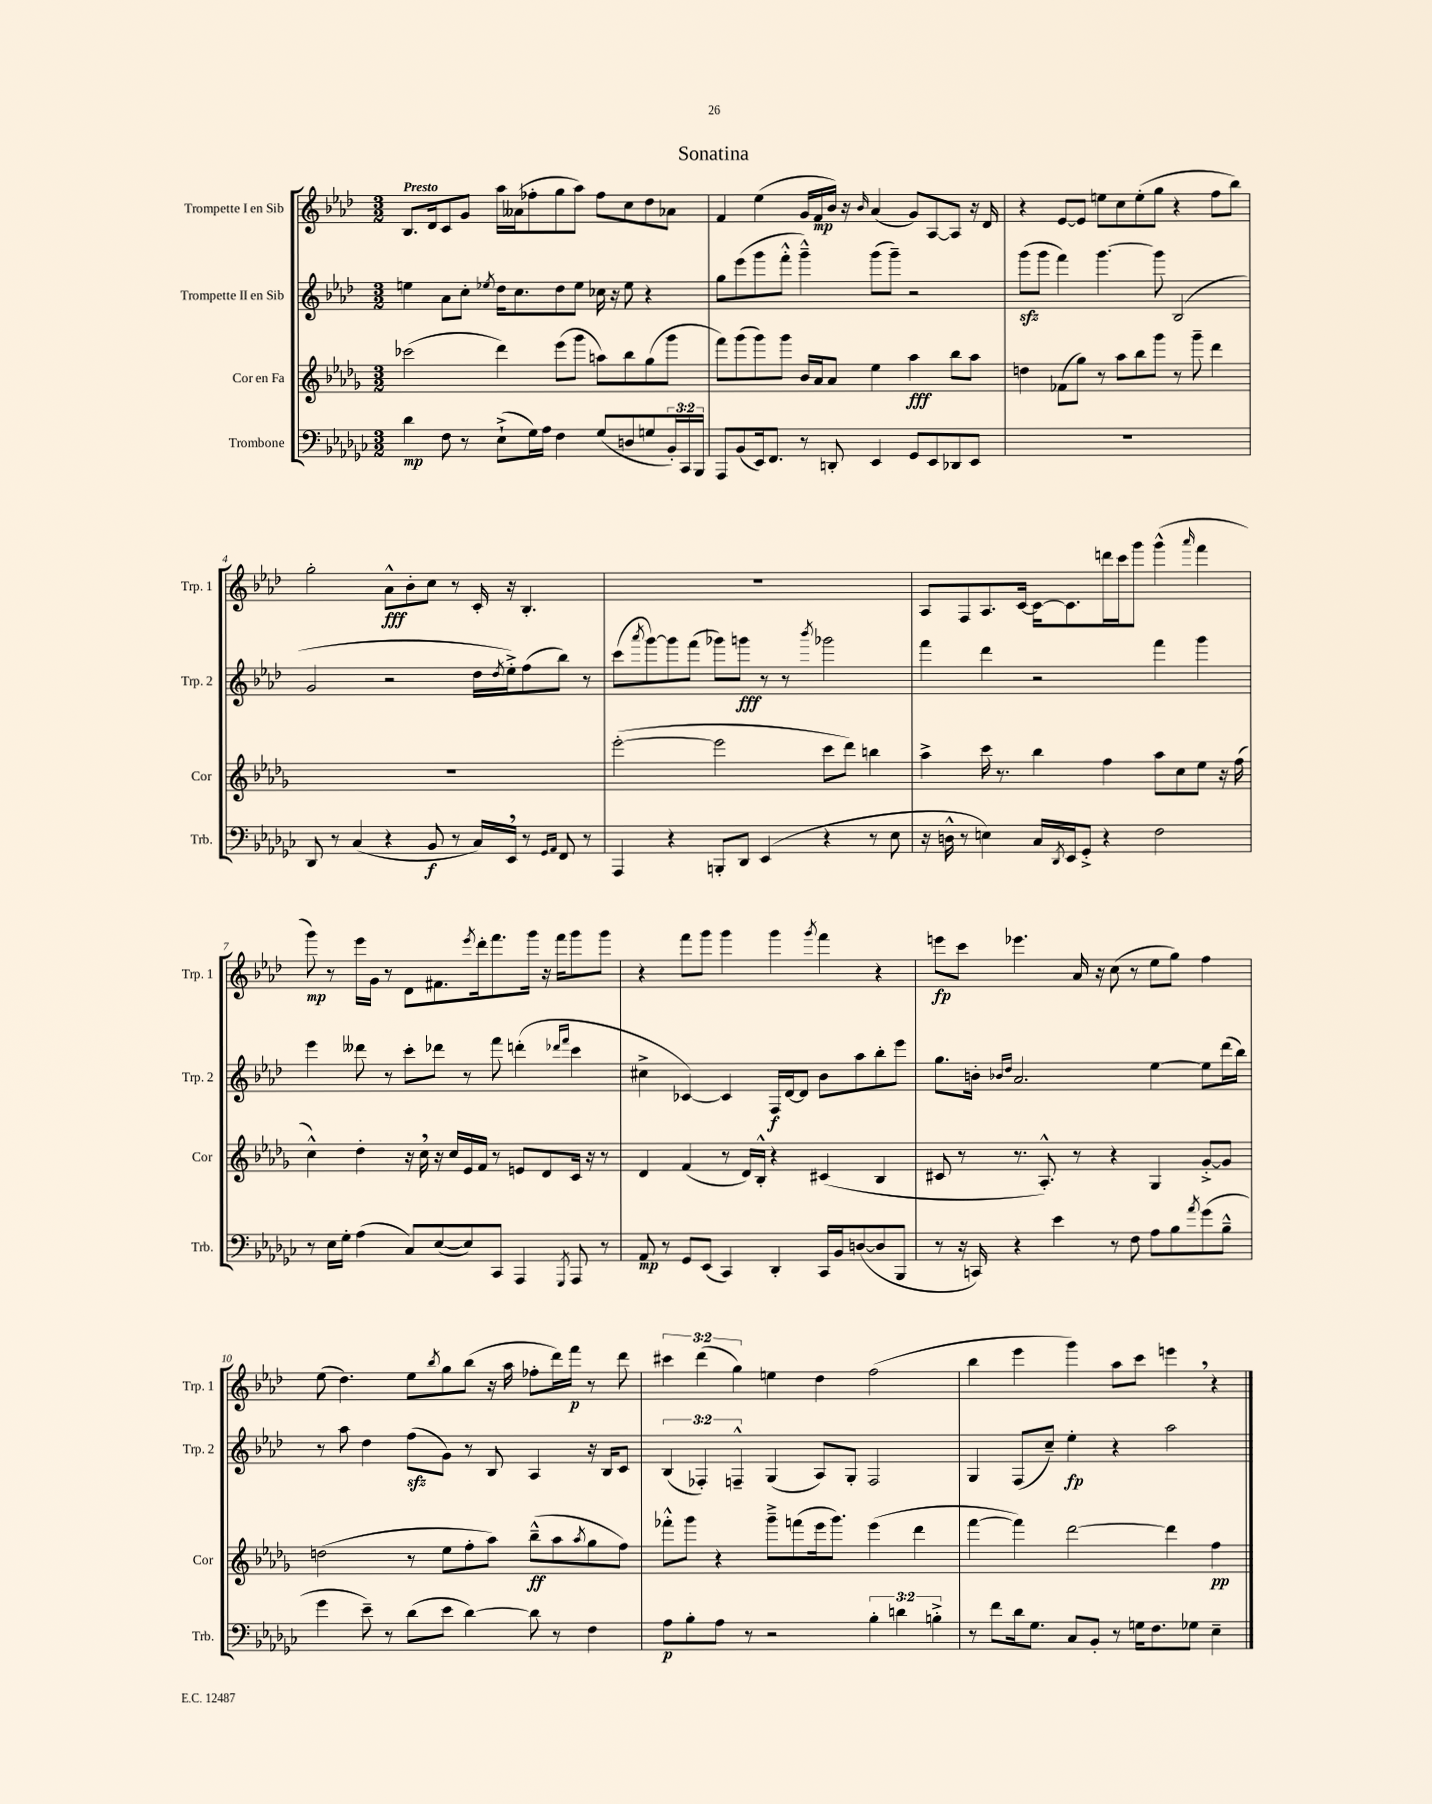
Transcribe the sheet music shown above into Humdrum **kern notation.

**kern	**kern	**kern	**kern
*staff4	*staff3	*staff2	*staff1
*clefF4	*clefG2	*clefG2	*clefG2
*k[b-e-a-d-g-c-]	*k[b-e-a-d-g-]	*k[b-e-a-d-]	*k[b-e-a-d-]
*M3/2	*M3/2	*M3/2	*M3/2
4d-	(2ccc-	4ee	8.B-
.	.	.	16d-
8F	.	8a-	8c
8r	.	8cc'	8g
.	.	8qee-	.
(8E-`^	4ddd-)	16dd-	16aa-
.	.	8.cc	(16a--
16G-)	.	.	8ff-'
16A-	.	.	.
4F	(8eee-	8dd-	8gg
.	8ggg-	8ee-	8aa-)
(8G-	8aa)	16cc-	8ff-
.	.	16r	.
8D	8bb-	8ee-	8cc
8G	(8gg-	4r	8dd-
24BB-')	8ggg-	.	8a-
24CC-	.	.	.
24BBB-	.	.	.
=	=	=	=
8AAA-	8fff)	8gg	4f
(8BB-	(8ggg-	(8eee-	.
16EE-)	8ggg-)	8ggg	(4ee-
8.FF	.	.	.
.	8ggg-	8fff'^^	.
8r	16b-	4ggg~^^)	16g
.	16a-	.	16f
8DD'	8a-	.	16b-)
.	.	.	16r
.	.	.	16qqb-
4EE-	4ee-	(8ggg	(4a-
.	.	8ggg~)	.
8GG-	4aa-	2r	8g)
8EE-	.	.	[8A-
8DD-	8bb-	.	8A-]
8EE-	8aa-	.	16r
.	.	.	16d-
=	=	=	=
1.r	4dd	(8ggg	4r
.	.	8ggg	.
.	(8f-	4fff)	[8e-
.	8gg-)	.	8e-]
.	8r	[4.ggg	8ee
.	8aa-	.	8cc
.	8bb-	.	(8ee'
.	8ggg-	8ggg]	8gg
.	8r	(2B-	4r
.	8ggg-~	.	.
.	4ddd-	.	8ff
.	.	.	8bb-)
=	=	=	=
8DD-	1.r	2g	2gg'
8r	.	.	.
(4C-	.	.	.
4r	.	2r	8a-^^
.	.	.	8b-'
8BB-	.	.	8cc
8r	.	.	8r
16C-)	.	16dd-	16c'
.	.	8qdd-	.
16EE-	.	16ee-'^)	16r
8r	.	(8ff	4.B-'
16qqGG-	.	.	.
16qqAA-	.	.	.
8FF	.	8bb-)	.
8r	.	8r	.
=	=	=	=
4AAA-	([2eee-'	(8ccc	1.r
.	.	8qaaa-	.
.	.	[8ggg)	.
4r	.	8ggg]	.
.	.	(8fff	.
8BBB'	2eee-]	8ggg-)	.
8DD-	.	8ggg	.
(4EE-	.	8r	.
.	.	8r	.
.	.	8qbbb-	.
4r	8ccc	2ggg-	.
.	8ddd-)	.	.
8r	4bb	.	.
8E-	.	.	.
=	=	=	=
16r	4aa-^	4fff	8A-
16D^^	.	.	.
8r	.	.	8F
4E)	16ccc	4ddd-	8.A-
.	8.r	.	.
.	.	.	[16c
16C-	4bb-	2r	16c_
8qDD-	.	.	.
16EE-	.	.	8.c]
8GG-'^	.	.	.
4r	4ff	.	16ddd
.	.	.	16ccc
.	.	.	8ggg
2F	8aa-	4fff	(4ggg^^
.	8cc	.	.
.	.	.	16qqaaa-
.	8ee-	4ggg	4fff
.	16r	.	.
.	(16ff	.	.
=	=	=	=
8r	4cc^^)	4eee-	8ggg)
16E-	.	.	8r
16G-'	.	.	.
(4A-	4dd-'	8ddd--	16eee-
.	.	.	16g
.	.	8r	8r
8C-)	16r	8ccc'	8d-
.	16cc	.	.
([8E-	16r	8ddd-	8.f#
.	16cc	.	.
8E-])	16e-	8r	.
.	.	.	8qeee-
.	16f	.	16ddd-'
8CC-	8r	8fff	8.fff
4AAA-	8e	(4ddd'	.
.	.	.	16ggg
.	8d-	.	16r
.	.	.	16fff
.	.	16qqddd-	.
8qGGG-	.	16qqfff	.
8AAA-	16c	4ccc	8ggg
.	16r	.	.
8r	8r	.	8ggg
=	=	=	=
8AA-	4d-	4cc#^	4r
8r	.	.	.
8GG-	(4f	[4c-)	8fff
(8EE-	.	.	8ggg
4CC-)	8r	4c-]	4ggg
.	16d-)	.	.
.	16B-'^^	.	.
4DD-'	4r	16F	4ggg
.	.	[16d-	.
.	.	8d-]	.
.	.	.	8qggg
16CC-	(4c#	8b-	4fff
16BB-	.	.	.
([8D	.	8aa-	.
8D]	4B-	8bb-'	4r
8BBB-	.	8eee-	.
=	=	=	=
8r	8c#	8.gg	8eee
16r	8r	.	8ccc
16CC)	.	16b'	.
.	.	16qqb-	.
.	.	16qqdd-	.
4r	8.r	2.a-	4.eee-
.	8.A-'^^)	.	.
4e-	.	.	.
.	8r	.	16a-
.	.	.	16r
8r	4r	.	(8cc
8F	.	.	8r
8A-	4G-	[4ee-	8ee-
8B-	.	.	8gg)
8qa-	.	.	.
(8g-	[8g-'^	8ee-]	4ff
8B-~^^	8g-]	(16ddd-	.
.	.	16bb-)	.
=	=	=	=
4g-	(2dd	8r	(8ee-
.	.	8aa-	4.dd-)
8e-~)	.	4dd-	.
8r	.	.	.
(8d-	8r	(8ff	8ee-
.	.	.	8qbb-
8e-	8ee-	8g)	8gg
[4d-)	8ff'	8r	(8bb-
.	8aa-)	8B-	16r
.	.	.	16aa-
8d-]	(8bb-~^^	4A-	8ff-'
8r	8aa-	.	16ddd-)
.	.	.	16fff
.	8qaa-	.	.
4F	8gg-	16r	8r
.	.	16B-	.
.	8ff)	8c	8ddd-
=	=	=	=
8A-	8fff-'^^	(6B-	6ccc#
8B-'	8ggg-	.	.
.	.	6F-')	(6ddd-
8A-	4r	.	.
.	.	6F~^^	6gg)
8r	.	.	.
2r	8ggg-~^	(4G	4ee
.	(8fff	.	.
.	16eee-	8A-)	4dd-
.	8.ggg-)	.	.
.	.	8G'	.
6B-'	(4eee-	2F	(2ff
6d	.	.	.
.	4ddd-	.	.
6B'^	.	.	.
=	=	=	=
8r	[4fff	4G	4bb-
8f	.	.	.
16d-	4fff])	(8F	4eee-
8.G-	.	.	.
.	.	8cc~)	.
8C-	[2ddd-	4ee-'	4ggg)
8BB-'	.	.	.
8r	.	4r	8aa-
16G	.	.	8ccc
8.F	.	.	.
.	4ddd-]	2aa-	4eee
8G-	.	.	.
4E-~	4ff	.	4r
==	==	==	==
*-	*-	*-	*-
